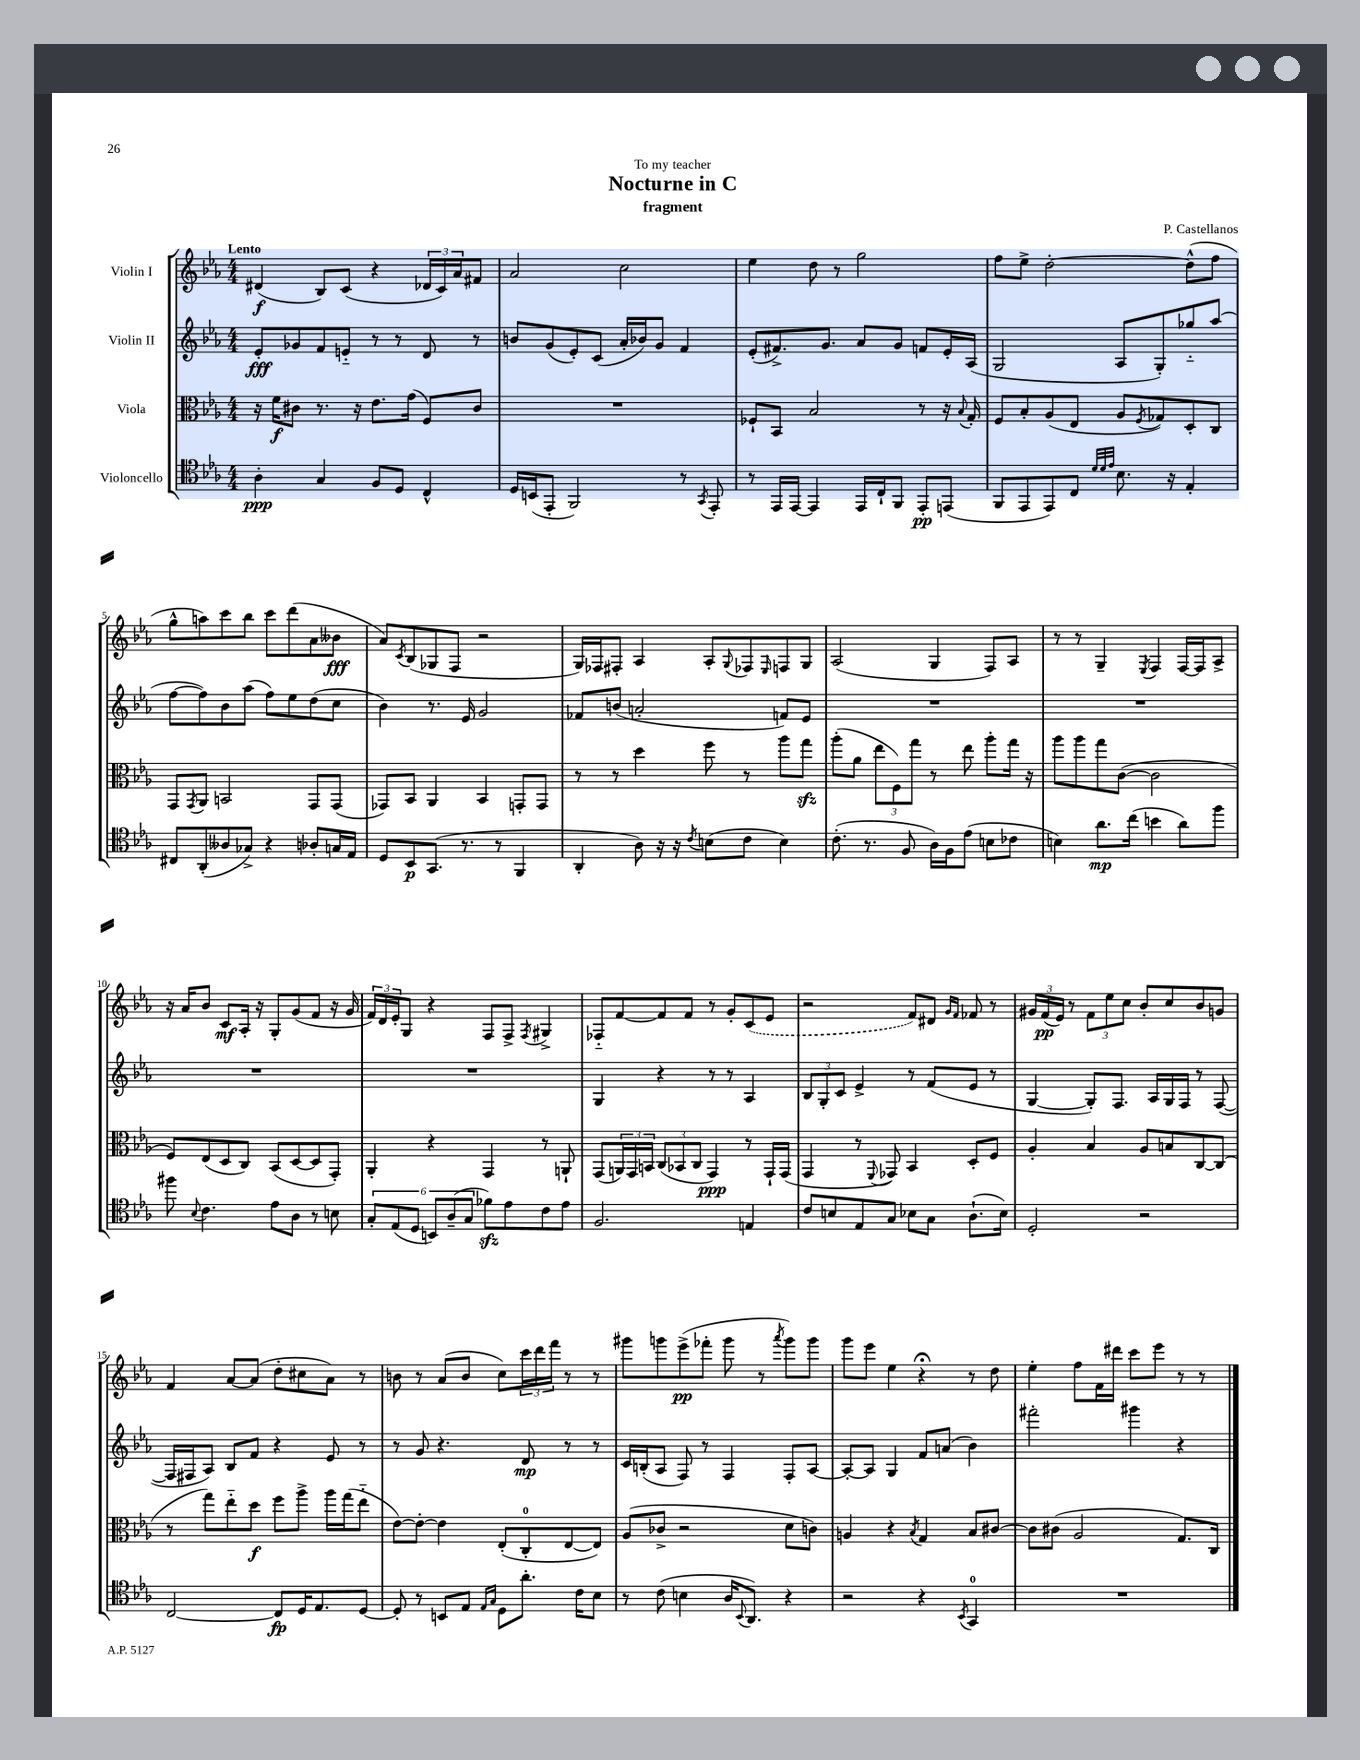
\header { title = "Nocturne in C" composer = "P. Castellanos" subtitle = "fragment" dedication = "To my teacher" }
<<
\new StaffGroup <<
\new Staff = "s0" \with { instrumentName = "Violin I" } {
    \clef treble \key ees \major \numericTimeSignature \time 4/4 \tempo "Lento"
    dis'4\f( bes8) c'8( r4 \tuplet 3/2 { des'16 c'16) aes'16 } fis'8 |
    aes'2 c''2 |
    ees''4 d''8 r8 g''2 |
    f''8 ees''8-> d''2~-. d''8-^( f''8 |
    g''8-^ a''8) c'''8 bes''8 c'''8 d'''8( aes'8 beses'8\fff |
    aes'8) \acciaccatura { c'8 } bes8( ges8 f8 r2 |
    g16) fes16 fis8-. aes4 aes8-. \appoggiatura { g8 } fes8 \grace { ees16 } f8 g8 |
    aes2( g4 f8) aes8 |
    r8 r8 g4-- \acciaccatura { ees8 } f4 f16~ f16 aes8-> |
    r16 aes'16 bes'8 c'8\mf aes16-. r16 g8-. g'8( f'8 r16 g'16 |
    \tuplet 3/2 { f'16) d'16 ees'16-. } g8 r4 f8 f8-> \acciaccatura { f8 } gis4-> |
    fes8-_ f'8~ f'8 f'8 r8 g'8-. \once \slurDashed c'8( ees'8 |
    r2 f'8) dis'8 \grace { g'16 f'16 } fes'8 r8 |
    \tuplet 3/2 { gis'16 f'16\pp( ees'16) } r8 \tuplet 3/2 { f'8 ees''8 c''8 } bes'8-. c''8 bes'8 g'8 |
    f'4 aes'8~ aes'8( d''8-. cis''8 aes'8) r8 |
    b'8 r8 aes'8( b'8 c''8) \tuplet 3/2 { c'''16 d'''16 f'''16 } r8 r8 |
    gis'''8 g'''8 ees'''8->\pp( fes'''8-. g'''8 r8 \acciaccatura { aes'''8 } g'''8) g'''8 |
    g'''8 ees'''8 ees''4 r4\fermata r8 d''8 |
    ees''4-. f''8 f'16 dis'''16 c'''8 ees'''8 r8 r8 \bar "|." |
}
\new Staff = "s1" \with { instrumentName = "Violin II" } {
    \clef treble \key ees \major \numericTimeSignature \time 4/4
    ees'8-.\fff ges'8 f'8 e'8-_ r8 r8 d'8 r8 |
    b'8 g'8( ees'8-.) c'8( aes'16-. bes'16) g'8 f'4 |
    ees'8-.( fis'8.->) g'8. aes'8 g'8 f'8 ees'16-. aes16( |
    g2 aes8 g8-.) ges''8-_ aes''8( |
    f''8~ f''8) bes'8 aes''8( f''8) ees''8 d''8( c''8 |
    bes'4) r8. ees'16 g'2 |
    fes'8 b'8( a'2-. f'8) ees'8 |
    R1 |
    R1 |
    R1 |
    R1 |
    g4 r4 r8 r8 aes4 |
    \tuplet 3/2 { bes8 g8-. c'8 } ees'4-> r8 f'8( ees'8 r8 |
    g4~ g8-.) f8. aes16 g16 f16 r8 f8~( |
    f16 fis16 aes8) bes8 f'8 r4 ees'8 r8 |
    r8 g'8 r4. d'8\mp r8 r8 |
    c'16 b16-.( aes8 f8) r8 f4 f8-. aes8~ |
    aes8~-. aes8 g4 f'8 a'8( bes'4) |
    fis'''2-. gis'''4 r4 \bar "|." |
}
\new Staff = "s2" \with { instrumentName = "Viola" } {
    \clef alto \key ees \major \numericTimeSignature \time 4/4
    r16 f'16\f cis'8 r8. r16 ees'8. g'16( f8) cis'8 |
    R1 |
    fes8-! bes,8 bes2 r8 r16 \appoggiatura { bes8 } g16-. |
    f8 bes8-. aes8( ees8 aes8 \acciaccatura { f8 } ges8) d8-. c8 |
    g,8 \acciaccatura { g,8 } aes,8 b,2 g,8 g,8( |
    ges,8) bes,8 aes,4 bes,4 g,8-. g,8 |
    r8 r8 d''4 f''8 r8 aes''8 g''8\sfz |
    aes''8-.( aes'8 \tuplet 3/2 { ees''8 f8) g''8 } r8 ees''8 aes''8-. g''16 r16 |
    aes''8 aes''8 g''8 c'8~( c'2 |
    f8) ees8( d8 c8) bes,8( d8~ d8 g,8-.) |
    aes,4-. r4 g,4 r8 a,8-! |
    g,8( \tuplet 3/2 { a,16) g,16 b,16 } \tuplet 3/2 { c8( bes,8 c8 } g,4\ppp) r8 g,16-! g,16( |
    g,4 r8 \appoggiatura { f,8 } ges,8) bes,4 d8-. f8 |
    aes4-. bes4 aes8 b8 c8~ c8( |
    r8 g''8) ees''8-_ d''8\f f''8 aes''8-> aes''16 g''16( ees''8-_ |
    ees'8~) ees'8~-. ees'4 ees8-.( c8-0-. ees8~ ees8) |
    aes8( ces'8-> r2 d'8 c'8) |
    a4 r4 \acciaccatura { bes8 } g4 bes8 cis'8~ |
    cis'8 cis'8( aes2 g8.) c16 \bar "|." |
}
\new Staff = "s3" \with { instrumentName = "Violoncello" } {
    \clef tenor \key ees \major \numericTimeSignature \time 4/4
    aes4-.\ppp g4 f8 d8 c4-^ |
    d16 b,16( ees,8-. f,2) r8 \acciaccatura { g,8 } ees,8-. |
    r8 ees,16 ees,16~ ees,4 ees,16 c16-! f,8 ees,8-.\pp e,8( |
    f,8 ees,8 ees,8) c8 \grace { d'32 d'32 ees'32 } bes8. r16 ees4-. |
    cis8 aes,8-.( aeses8 ges8->) r4 aes8-. g16 ees16 |
    d8 bes,8\p g,8.( r8. r8 f,4 |
    aes,4-. aes8) r16 r16 \acciaccatura { c'8 } b8( c'8 b4) |
    c'8.-.( r8. f8 aes16) f16 ees'8( b8 ces'8 |
    b4) aes'8.\mp c''16( b'4 aes'8) f''8 |
    fis''8 \appoggiatura { bes8 } c'4. ees'8 aes8 r8 b8 |
    \tuplet 6/4 { g8-. ees8( d8 b,8) aes8--( g8 } fes'8\sfz) ees'8 c'8 ees'8 |
    f2. e4 |
    c'8 b8 ees8 g8 bes8 g8 aes8.-!( bes16) |
    d2-. r2 |
    c2~ c8\fp d16 ees8. d8~ |
    d8-. r8 b,8 ees8 \grace { ees16 g16 } d8 aes'8.-. c'16 bes8 |
    r8 c'8( b4 aes16 \appoggiatura { bes,8 } aes,8.) r4 |
    r2 r4 \acciaccatura { bes,8 } g,4-0 |
    R1 \bar "|." |
}
>>
>>
